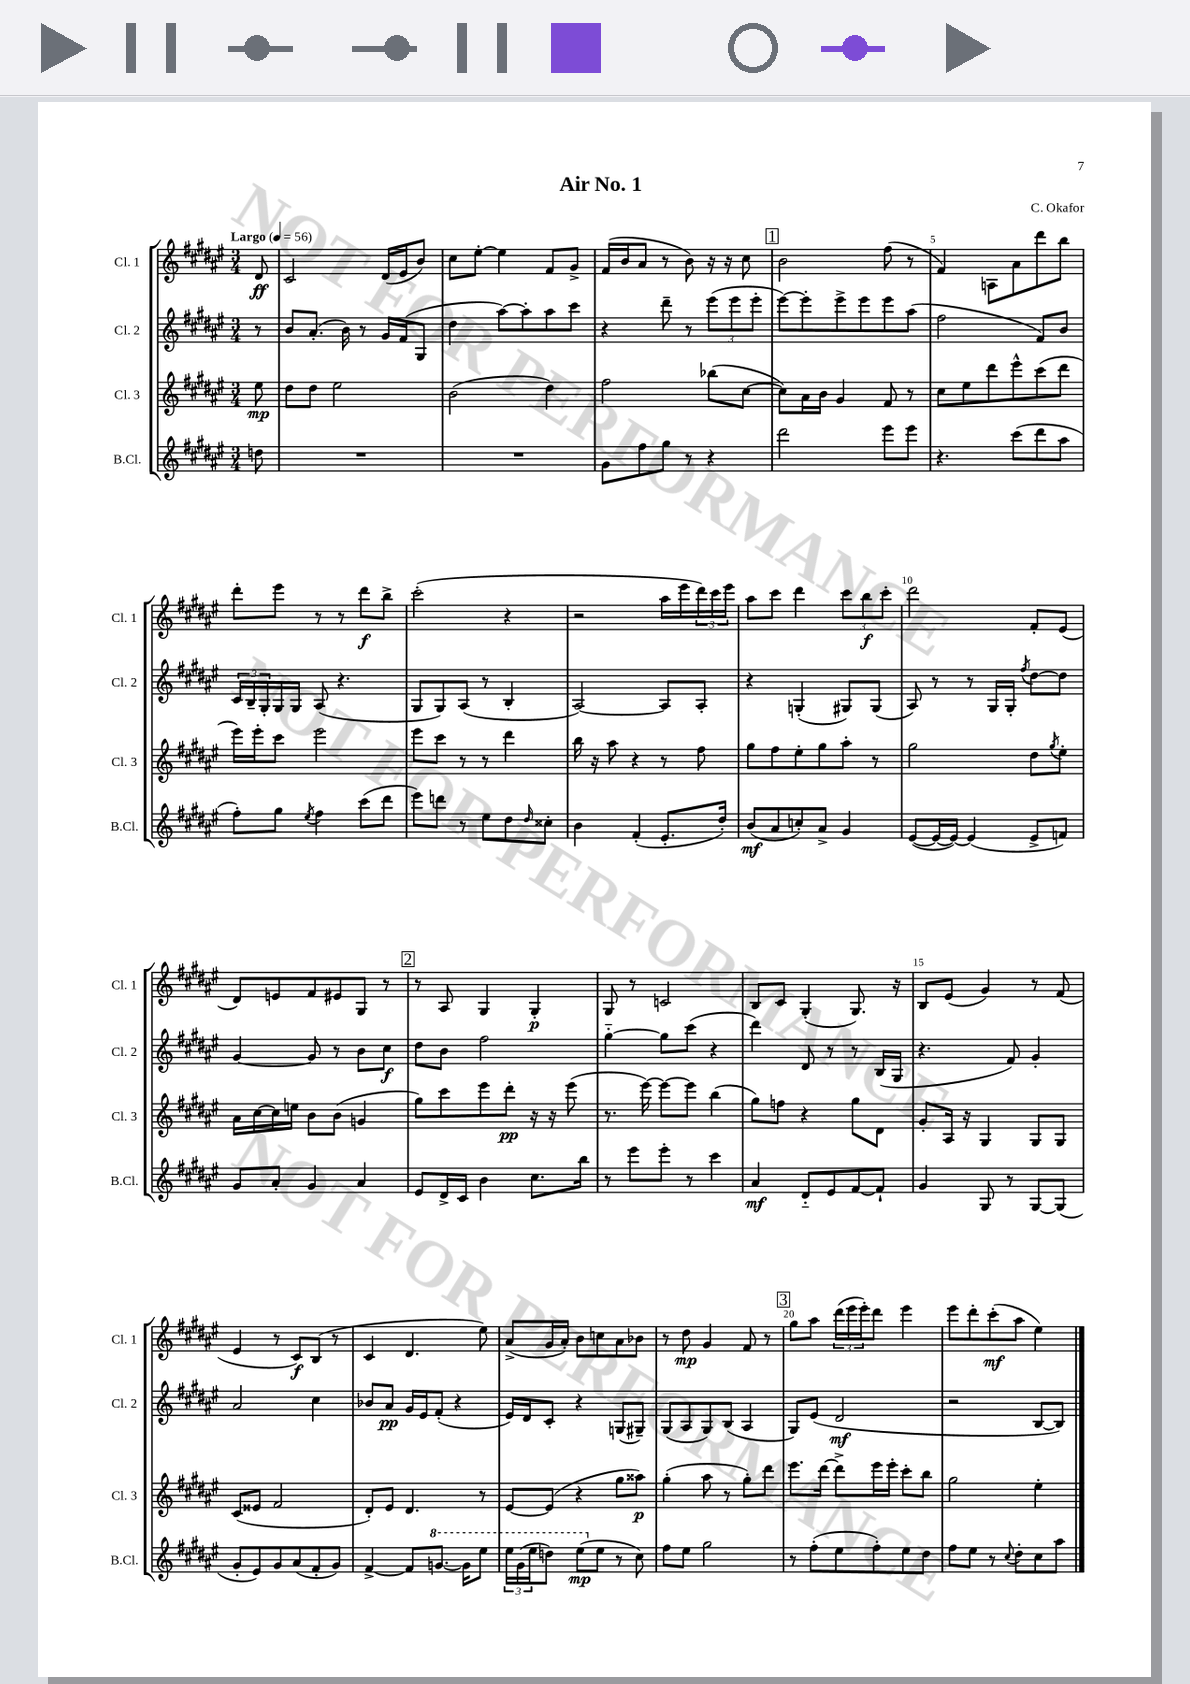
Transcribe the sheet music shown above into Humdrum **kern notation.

**kern	**kern	**kern	**kern
*staff4	*staff3	*staff2	*staff1
*clefG2	*clefG2	*clefG2	*clefG2
*k[f#c#g#d#a#e#]	*k[f#c#g#d#a#e#]	*k[f#c#g#d#a#e#]	*k[f#c#g#d#a#e#]
*M3/4	*M3/4	*M3/4	*M3/4
*MM56	*MM56	*MM56	*MM56
8dd	8ee#	8r	8d#
=	=	=	=
2.r	8dd#	8b	2c#
.	8dd#	(8.a#'	.
.	2ee#	.	.
.	.	16b)	.
.	.	8r	.
.	.	16g#	(16d#
.	.	(16f#	16e#
.	.	8G#	8b)
=	=	=	=
2.r	(2b	4dd#	8cc#
.	.	.	[8ee#'
.	.	[8aa#)	4ee#]
.	.	8aa#']	.
.	4dd#)	8aa#	8f#
.	.	8ccc#	8g#^
=	=	=	=
8g#	2ff#	4r	(16f#
.	.	.	16b
8ff#	.	.	8a#
8gg#	.	8ddd#~	8r
8r	.	8r	8b)
4r	(8bb-	(12eee#	16r
.	.	.	16r
.	.	12eee#	.
.	[8cc#	.	8cc#
.	.	12eee#'	.
=	=	=	=
2ddd#	8cc#])	[8eee#)	2b
.	16a#	8eee#']	.
.	16b	.	.
.	4g#	8eee#^	.
.	.	8eee#	.
8eee#	8f#	8eee#	(8ff#
8eee#	8r	(8aa#	8r
=	=	=	=
4.r	8cc#	2ff#	4f#)
.	8ee#	.	.
.	8ddd#	.	8A
(8ccc#	8eee#^^	.	8a#
8ddd#	(8ccc#	8f#)	8ddd#
8aa#	8ddd#	8b	8bb
=	=	=	=
8ff#')	16eee#)	24c#	8ddd#'
.	.	24B~	.
.	16eee#'	.	.
.	.	24G#'	.
8gg#	8ccc#	16G#	8eee#
.	.	16G#	.
8qee#	.	.	.
4ff#	2eee#	(8A#	8r
.	.	4.r	8r
(8ccc#	.	.	8ddd#
8ddd#	.	.	8bb^
=	=	=	=
8eee#)	8eee#	8G#	(2ccc#'
8ddd	8ccc#	8G#)	.
8r	8r	(8A#	.
8ee#	8r	8r	.
8dd#	4ddd#	4B'	4r
16qqdd#	.	.	.
8cc##'	.	.	.
=	=	=	=
4b	16bb	[2A#)	2r
.	16r	.	.
.	8aa#	.	.
(4f#'	4r	.	.
8.e#'	8r	8A#]	16aa#
.	.	.	16eee#
.	8ff#	8A#'	24ddd#)
.	.	.	24ccc#
16dd#')	.	.	.
.	.	.	24eee#
=	=	=	=
(8b	8gg#	4r	8aa#
8a#	8ff#	.	8ccc#
8cc')	8ee#'	(4G'	4ddd#
8a#^	8gg#	.	.
4g#	8aa#'	8G#)	12ccc#
.	.	.	12bb
.	8r	(8G#	.
.	.	.	12ccc#'
=	=	=	=
([8e#	2gg#	8A#)	2ddd#
16e#_	.	8r	.
16e#_)	.	.	.
(4e#]	.	8r	.
.	.	16G#	.
.	.	16G#'	.
.	.	8qff#	.
8e#^	8dd#	[8dd#	8f#'
.	8qgg#	.	.
8f)	8ee#'	8dd#]	(8e#
=	=	=	=
8g#	16a#	[4g#	8d#)
.	[16cc#	.	.
8a#'	16cc#]	.	8e
.	16ee	.	.
4g#	8b	8g#]	8f#
.	(8b	8r	8e#
4a#	4g	8b	8G#
.	.	8cc#	8r
=	=	=	=
8e#	8gg#)	8dd#	8r
16d#^	8ccc#	8b	8A#
16c#	.	.	.
4b	8eee#	2ff#	4G#
.	8ddd#'	.	.
8.cc#	16r	.	4G#'
.	16r	.	.
.	(8eee#	.	.
16bb	.	.	.
=	=	=	=
8r	8.r	[4gg#'~	8G#
8eee#	.	.	8r
.	[16eee#)	.	.
8eee#'	8eee#_	8gg#]	2c
8r	8eee#]	(8ccc#	.
4ccc#	(4bb	4r	.
=	=	=	=
4a#	8gg#)	4ddd#)	8B
.	8ff	.	8c#
8d#'~	4r	8d#	(4G#'
8e#	.	8r	.
[8f#	8gg#	8r	8.G#)
8f#`]	8d#	(16B	.
.	.	16G#	16r
=	=	=	=
4g#	8g#'	4.r	8B
.	16A#	.	(8e#
.	16r	.	.
8G#	4G#	.	4g#)
8r	.	8f#)	.
[8G#	8G#	4g#'	8r
(8G#]	8G#	.	(8f#
=	=	=	=
8g#'	(8c#	2a#	4e#
8e#)	8e##	.	.
8g#	2f#	.	8r
(8a#	.	.	8c#)
8f#'	.	4cc#	(8B
8g#)	.	.	8r
=	=	=	=
[4f#^	8d#')	8b-	4c#
.	8e#	8a#	.
8f#]	4.d#	16g#	4.d#
.	.	16e#	.
[8.gg	.	(8f#'	.
.	.	4r	.
16gg]	.	.	.
8eee#	8r	.	8ee#)
=	=	=	=
24eee#	[8e#	16e#)	(8a#^
(24gg#	.	.	.
.	.	16d#	.
24eee#	.	.	.
8ddd)	(8e#]	8c#'	16g#
.	.	.	16a#')
(8eee#	4r	4r	8b
8ee#	.	.	8cc
8r	8gg#	(8G	8a#
8cc#)	8aa##)	8G#~)	8b-
=	=	=	=
8ff#	(4gg#'	(8G#	8r
8ee#	.	8A#	8dd#
2gg#	8aa#	8G#)	4g#
.	8r	(8B	.
.	8gg#')	4A#	8f#
.	8ddd#	.	8r
=	=	=	=
8r	8.eee#	8G#)	8gg#
(8ff#'	.	(8e#	8aa#
.	[16ddd#	.	.
8ee#	8ddd#^]	2d#	(24ddd#
.	.	.	24eee#
.	.	.	24eee#')
8ff#')	16eee#	.	8ddd#
.	16eee#'	.	.
8ee#	8ccc#'	.	4eee#
8dd#	8bb	.	.
=	=	=	=
8ff#	2gg#	2r	8eee#
8ee#	.	.	8ddd#'
8r	.	.	(8ccc#'
8qqcc#	.	.	.
8dd#'	.	.	8aa#
8cc#	4ee#'	[8B	4ee#)
8aa#	.	8B])	.
==	==	==	==
*-	*-	*-	*-
